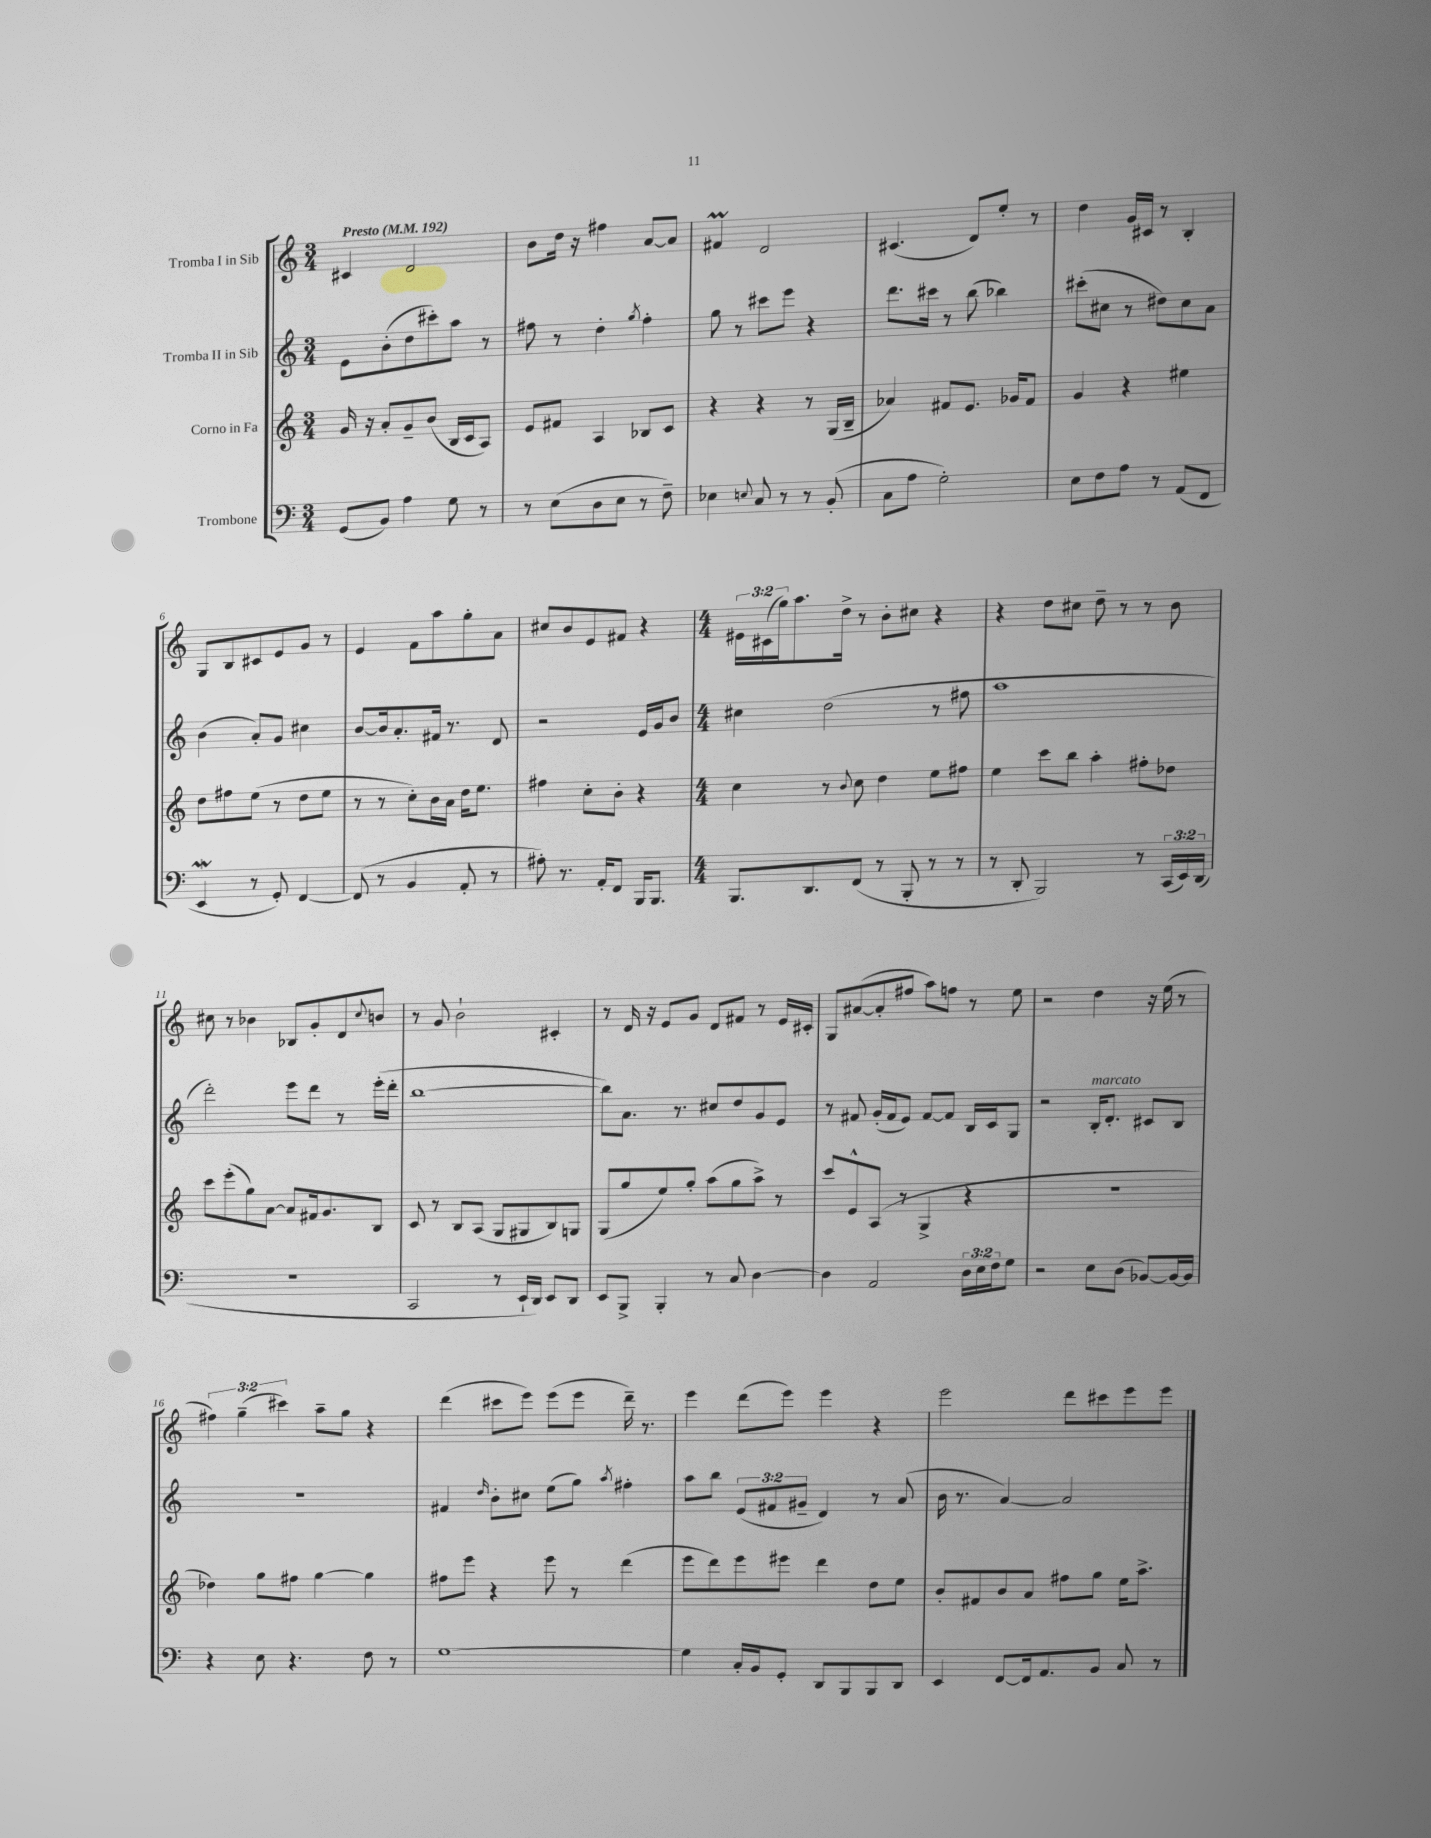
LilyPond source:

<<
\new StaffGroup <<
\new Staff = "s0" \with { instrumentName = "Tromba I in Sib" } {
    \clef treble \key c \major \numericTimeSignature \time 3/4 \override Staff.TupletNumber.text = #tuplet-number::calc-fraction-text \tempo "Presto" 4 = 192
    cis'4 d'2 |
    b'8 d''16 r16 fis''4 a'8~ a'8 |
    fis'4\prall d'2 |
    cis'4.( d'8) e''8-. r8 |
    d''4 g'16 cis'16 r8 b4-. |
    g8 b8 cis'8 e'8 g'8 r8 |
    e'4 f'8 a''8 g''8-. a'8 |
    cis''8 b'8 e'8 fis'8 r4 |
    \numericTimeSignature \time 4/4 \tuplet 3/2 { eis'16 cis'16( g''16) } a''8. d''16-> r8 b'8-. cis''8 r4 |
    r4 d''8 cis''8 d''8-- r8 r8 b'8 |
    cis''8 r8 bes'4 bes8 g'8-. d'8 \appoggiatura { cis''8 } b'8 |
    r8 g'8 b'2-! cis'4-. |
    r8 d'16 r16 e'8 g'8 d'8 fis'8 r8 e'16 cis'16-. |
    g8 ais'8~( ais'8-. fis''8 a''8) f''8 r8 e''8 |
    r2 d''4 r16 e''16( r8 |
    \tuplet 3/2 { fis''4) g''4--( cis'''4) } a''8-- g''8 r4 |
    d'''4( cis'''8 e'''8) e'''8( e'''8 d'''16--) r8. |
    e'''4 d'''8( e'''8) e'''4 r4 |
    e'''2 d'''8 cis'''8 e'''8 e'''8 \bar "|." |
}
\new Staff = "s1" \with { instrumentName = "Tromba II in Sib" } {
    \clef treble \key c \major \numericTimeSignature \time 3/4 \override Staff.TupletNumber.text = #tuplet-number::calc-fraction-text
    e'8 b'8-.( d''8 cis'''8-.) a''8 r8 |
    fis''8 r8 d''4-. \acciaccatura { g''8 } fis''4-. |
    g''8 r8 cis'''8 e'''8 r4 |
    d'''8. cis'''16 r8 b''8( bes''4) |
    cis'''8-.( cis''8 r8 dis''8) cis''8 a'8 |
    b'4( a'8-.) g'8 cis''4 |
    b'8~ b'16 a'8.-. fis'16 r8. d'8 |
    r2 e'16 g'16 b'8 |
    \numericTimeSignature \time 4/4 cis''4 d''2( r8 fis''8 |
    a''1 |
    d'''2-.) e'''8 d'''8 r8 e'''16-.( d'''16-. |
    b''1~ |
    b''8) a'8. r8. cis''8 d''8 g'8 e'8 |
    r8 fis'8 g'16-.( fis'16 e'8) fis'8~ fis'8 b16 c'16 g8 |
    r2 b16-.^\markup { \italic "marcato" } d'8.-. cis'8 b8 |
    r1 |
    fis'4 \grace { d''16 } b'8-. cis''8 e''8( g''8) \acciaccatura { a''8 } fis''4-. |
    a''8 b''8 \tuplet 3/2 { e'8( fis'8 gis'8-- } d'4) r8 a'8( |
    b'16 r8. a'4~) a'2 \bar "|." |
}
\new Staff = "s2" \with { instrumentName = "Corno in Fa" } {
    \clef treble \key c \major \numericTimeSignature \time 3/4
    g'16 r16 a'8-. g'8-- b'8( b16 c'16 a8) |
    e'8 fis'8 a4 bes8 c'8 |
    r4 r4 r8 g16( b16-- |
    aes'4) fis'8 e'8. ges'16 fis'8 |
    g'4 r4 eis''4 |
    d''8 fis''8 e''8( r8 d''8 e''8 |
    r8 r8 c''8-.) b'16 a'16 d''16 e''8. |
    fis''4 c''8-. b'8-. r4 |
    \numericTimeSignature \time 4/4 c''4 r8 \appoggiatura { b'8 } c''8 d''4 e''8 fis''8 |
    e''4 c'''8 b''8 a''4-. fis''8-. des''8 |
    c'''8 e'''8-.( g''8) a'8~ a'8 fis'16 g'8. b8 |
    c'8 r8 b8 a8( g8 gis8 b8) g8 |
    g8( g''8 e''8) g''8-. a''8( g''8 a''8->) r8 |
    c'''8 e'8-^ a8( r8 g4-> r4 |
    R1 |
    des''4) g''8 fis''8 g''4~ g''4 |
    fis''8 e'''8 r4 e'''8 r8 d'''4( |
    e'''8 d'''8) e'''8 eis'''8 d'''4 d''8 e''8 |
    b'8-. fis'8 b'8 a'8 fis''8 g''8 e''16 a''8.-> \bar "|." |
}
\new Staff = "s3" \with { instrumentName = "Trombone" } {
    \clef bass \key c \major \numericTimeSignature \time 3/4 \override Staff.TupletNumber.text = #tuplet-number::calc-fraction-text
    g,8( b,8) a4 g8 r8 |
    r8 e8( d8 e8 r8 f8--) |
    ees4 \appoggiatura { e8 } c8 r8 r8 b,8-.( |
    c8 a8 g2-.) |
    e8 f8 a8 r8 a,8( f,8 |
    e,4\mordent r8 g,8-.) f,4~ |
    f,8( r8 b,4 a,8-. r8 |
    ais8-.) r8. a,16-. f,8 b,,16 b,,8. |
    \numericTimeSignature \time 4/4 b,,8. d,8. f,8( r8 b,,8-. r8 r8 |
    r8 d,8-. b,,2) r8 \tuplet 3/2 { c,16( e,16) d,16( } |
    R1 |
    c,2 r8 e,16-! d,16) e,8 d,8 |
    e,8 b,,8-> b,,4-. r8 c8 d4~ |
    d4 a,2 \tuplet 3/2 { d16 e16 f16 } g8 |
    r2 e8 d8( bes,8~) bes,16~ bes,16 |
    r4 e8 r4. f8 r8 |
    g1~ |
    g4 c16-. b,16 g,8-. d,8 b,,8 b,,8 d,8 |
    e,4 f,8~ f,16 a,8. b,8 c8 r8 \bar "|." |
}
>>
>>
